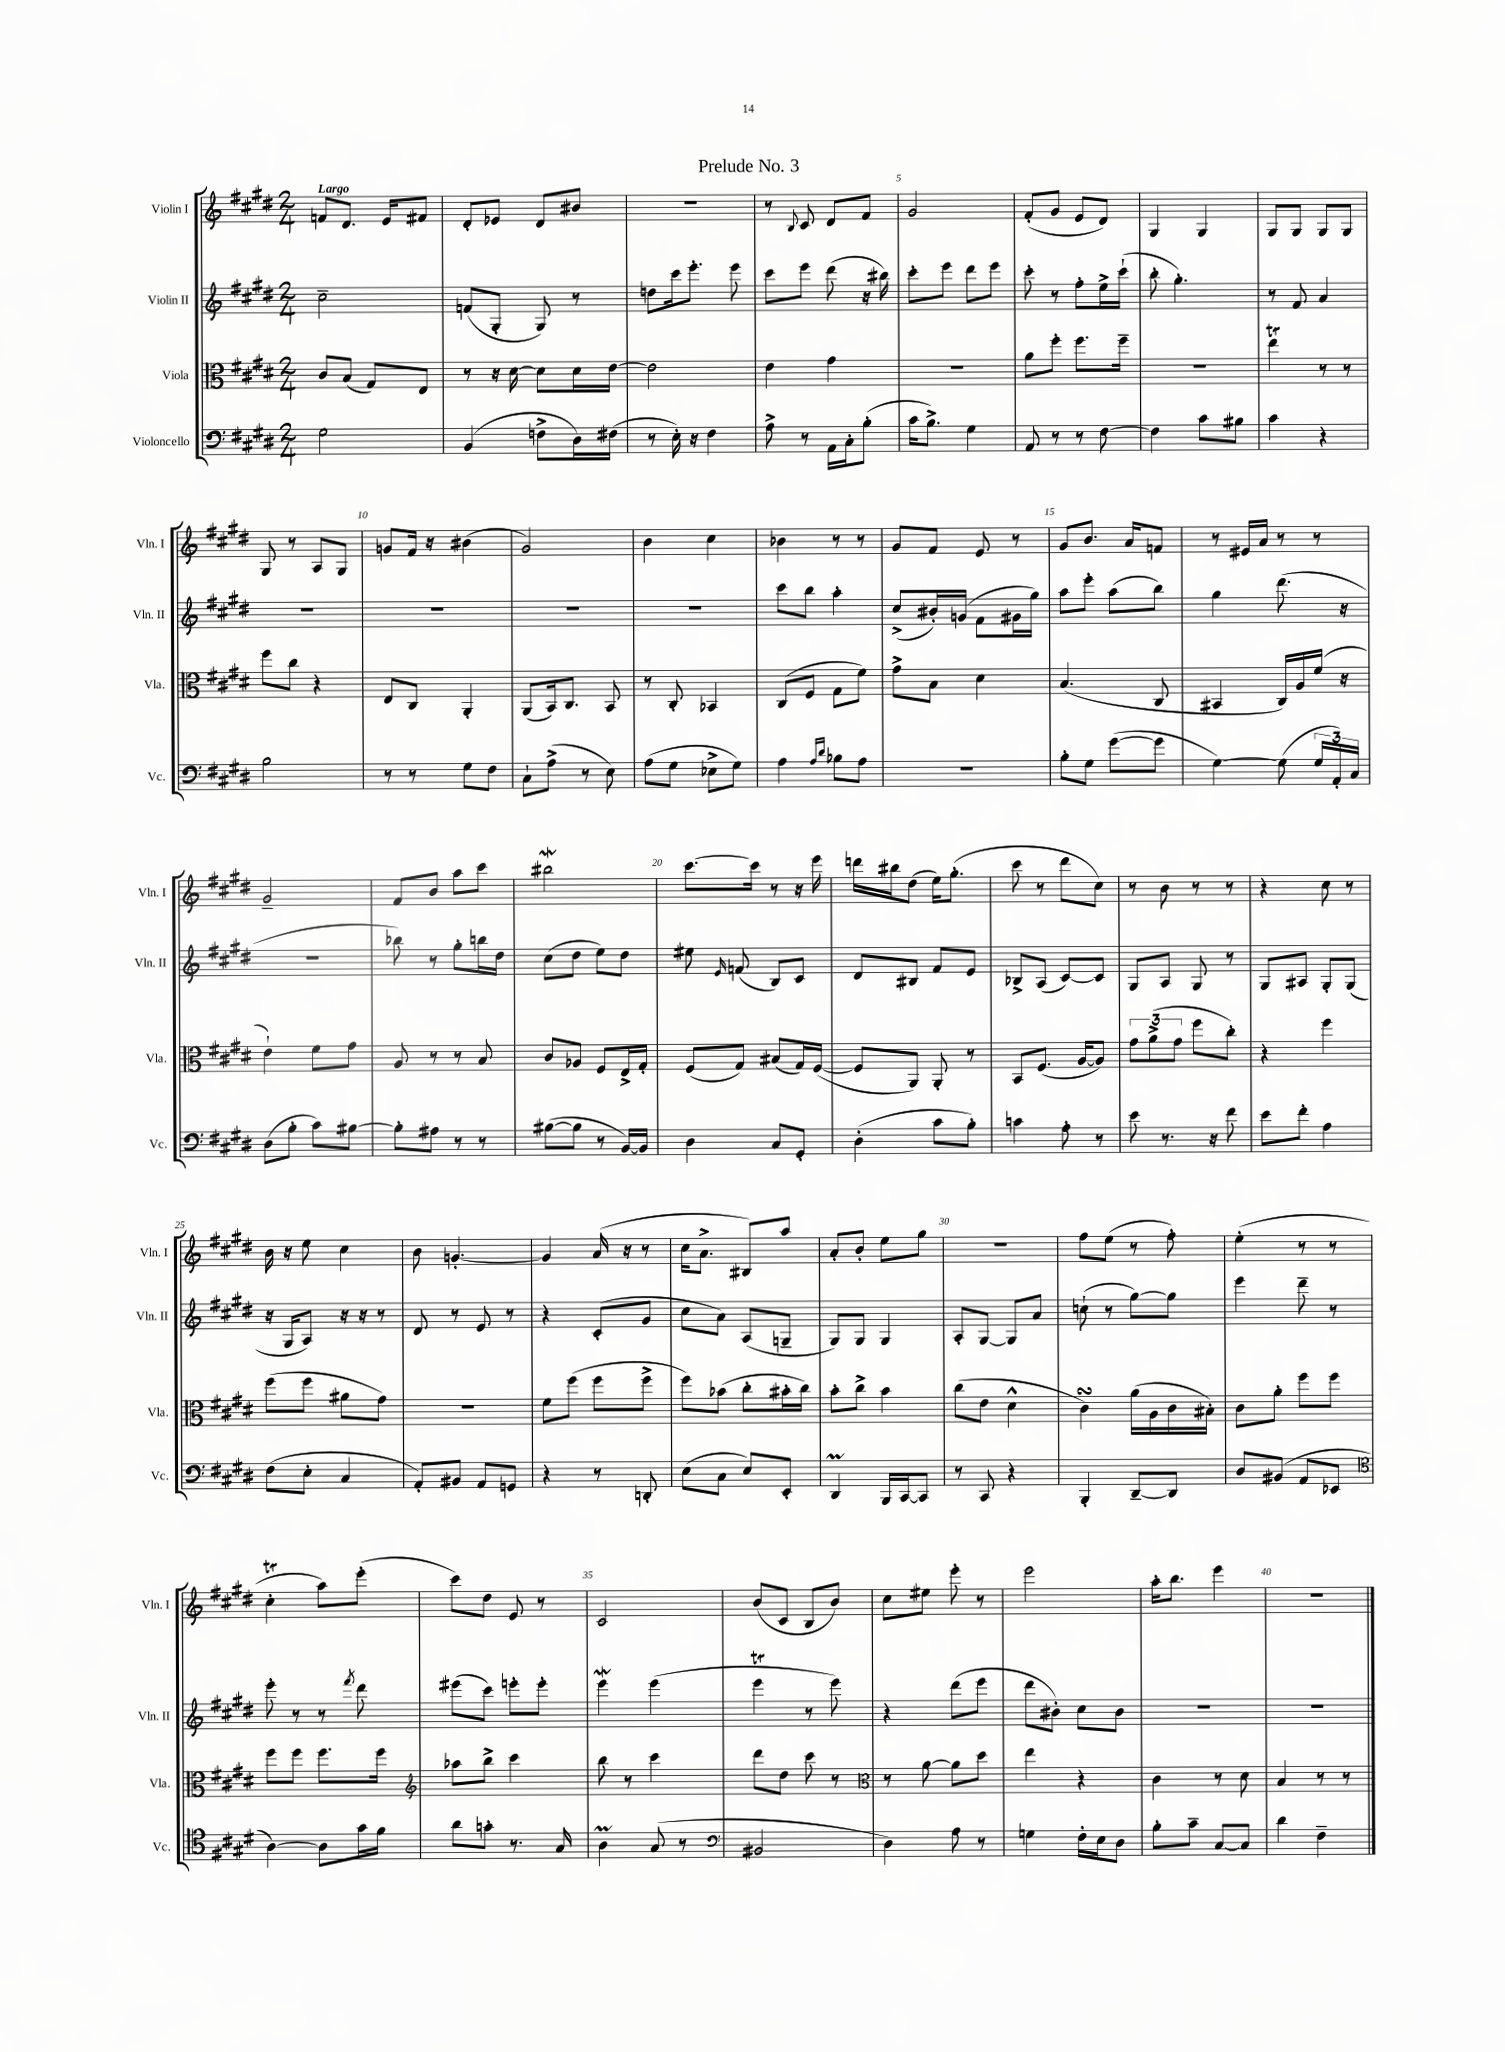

**kern	**kern	**kern	**kern
*part4	*part3	*part2	*part1
*staff4	*staff3	*staff2	*staff1
*I"Violoncello	*I"Viola	*I"Violin II	*I"Violin I
*I'Vc.	*I'Vla.	*I'Vln. II	*I'Vln. I
*clefF4	*clefC3	*clefG2	*clefG2
*k[f#c#g#d#]	*k[f#c#g#d#]	*k[f#c#g#d#]	*k[f#c#g#d#]
*M2/4	*M2/4	*M2/4	*M2/4
=1	=1	=1	=1
!	!	!	!LO:TX:a:B:t=Largo
2G#\	8c#/L	2cc#~\	8fn/L
.	(8B/J	.	8.d#/J
.	8G#/L)	.	.
.	.	.	16e/KL
.	8E/J	.	8f#X/J
=2	=2	=2	=2
(4BB/	8r	(8fn/L	8d#'/L
.	16r	8G#'/J	8e-X/J
.	[16d#\	.	.
8Fn^\L	8d#\L]	8G#/)	8d#/L
16D#\L)	16d#\L	8r	8b#X/J
(16F#X\JJ	[16e\JJ	.	.
=3	=3	=3	=3
8r	2e\]	8ddn\L	2r
16E'\)	.	16ccc#\k	.
16r	.	8.eee'\J	.
4F#\	.	.	.
.	.	8eee\	.
=4	=4	=4	=4
8A^\	4e\	8ccc#\L	8r
.	.	.	8qqB/
8r	.	8eee\J	8c#/
16AA\LL	4g#\	(8ddd#\	8d#/L
16C#'\J	.	.	.
(8B'\J	.	16r	8f#/J
.	.	16bb#X\)	.
=5	=5	=5	=5
16c#\KL	2r	8ccc#'\L	2g#/
8.B^\J)	.	.	.
.	.	8eee\J	.
4G#\	.	8ddd#\L	.
.	.	8eee\J	.
=6	=6	=6	=6
8AA/	8a\L	8ccc#'\	(8f#'/L
8r	8ff#'\J	8r	8g#/J
8r	8.ff#\L	8ff#'\L	8e/L
[8F#\	.	16ee^\L	8d#/J)
.	16ff#~\Jk	(16ccc#`\JJ	.
=7	=7	=7	=7
4F#\]	2r	8bb'\	4G#/
.	.	4.gg#'\)	.
8c#\L	.	.	4G#/
8B#X\J	.	.	.
=8	=8	=8	=8
4c#\	4eeT\	8r	8G#/L
.	.	8f#/	8G#/J
4r	8r	4a/	8G#/L
.	8r	.	8G#/J
!!LO:LB:g=z
=9	=9	=9	=9
2B\	8ff#\L	2r	8G#/
.	8cc#\J	.	8r
.	4r	.	8A/L
.	.	.	8G#/J
=10	=10	=10	=10
8r	8E/L	2r	8gn/L
8r	8C#/J	.	16f#/Jk
.	.	.	16r
8G#\L	4AA'/	.	(4b#X\
8F#\J	.	.	.
=11	=11	=11	=11
8C#`\L	(8AA/L	2r	2g#/)
(8A^\J	16BB/k)	.	.
.	8.C#/J	.	.
8r	.	.	.
8E\)	8BB/	.	.
=12	=12	=12	=12
(8A\L	8r	2r	4b\
8G#\J	8C#'/	.	.
8E-X^\L	4BB-X/	.	4cc#\
8G#\J)	.	.	.
=13	=13	=13	=13
4A\	(8C#/L	8ccc#\L	4b-X\
.	8F#/J	8bb\J	.
16qqA/LL	.	.	.
16qqd#/JJ	.	.	.
8B-X\L	8G#\L	4aa'\	8r
8A\J	8f#\J)	.	8r
=14	=14	=14	=14
2r	8g#^\L	(8cc#^/L	8g#/L
.	8B\J	16b#X'/L)	8f#/J
.	.	(16gn/JJ	.
.	4d#\	8f#\L	8e/
.	.	16g#X\L	8r
.	.	16gg#\JJ)	.
=15	=15	=15	=15
8B'\L	(4.B/	8aa\L	8g#/L
8G#\J	.	8eee'\J	8.b/J
([8g#\L	.	(8aa\L	.
.	.	.	16a/KL
8g#\J]	8C#/	8bb\J)	8fn/J
=16	=16	=16	=16
[4G#\)	4BB#X/	4gg#\	8r
.	.	.	16e#X/LL
.	.	.	16a/JJ
(8G#\]	16C#/LL)	(8.ddd#\	8r
.	16A/	.	.
24G#/LL	(16f#/JJ	.	8r
24AA'/)	.	.	.
.	16r	16r	.
24C#/JJ	.	.	.
!!LO:LB:g=z
=17	=17	=17	=17
(8D#\L	4e`\)	2r	2g#~/
8B'\J	.	.	.
8c#\L)	8f#\L	.	.
[8B#X\J	8g#\J	.	.
=18	=18	=18	=18
8B#'\L]	8A/	8bb-X\)	8f#/L
8A#X\J	8r	8r	8b/J
8r	8r	8gg#'\L	8aa\L
8r	8B/	16bbn\L	8ccc#\J
.	.	16dd#\JJ	.
=19	=19	=19	=19
([8B#X\L	8c#/L	(8cc#\L	2bb#XW\
8B#\J]	8A-X/J	8dd#\J	.
8r	8F#/L	8ee\L)	.
[16BB/LL)	16E^/L	8dd#\J	.
16BB/JJ]	16G#'/JJ	.	.
=20	=20	=20	=20
4D#\	(8F#/L	8ee#X\	[8.ccc#\L
.	.	16qqe/	.
.	8G#/J)	(8fn/	.
.	.	.	16ccc#\Jk]
8C#/L	(8B#X/L	8B/L)	8r
8GG#'/J	16G#/L)	8c#/J	16r
.	([16F#/JJ	.	16eee\
=21	=21	=21	=21
(4D#'\	8F#/L]	8d#/L	16dddn\LL
.	.	.	16bb#X\J
.	8AA/J)	8B#X/J	(8dd#\J
8c#\L	8AA'/	8f#/L	16ee\KL)
.	.	.	(8.gg#'\J
8B'\J)	8r	8e/J	.
=22	=22	=22	=22
4cn\	8BB/L	8B-X^/L	8ccc#\
.	(8.F#/J	(8A/J	8r
8A'\	.	[8c#/L)	8ddd#\L
.	[16A/KL	.	.
8r	8A/J])	8c#/J]	8cc#\J)
=23	=23	=23	=23
8e\	12g#\L	8G#/L	8r
.	(12a^\	.	.
8.r	.	8A/J	8b\
.	12g#\J	.	.
.	8ff#\L	8G#/	8r
16r	.	.	.
8f#\	8cc#'\J)	8r	8r
=24	=24	=24	=24
8e\L	4r	8G#/L	4r
8f#'\J	.	8A#X/J	.
4A\	4ff#\	8G#'/L	8cc#\
.	.	(8G#/J	8r
!!LO:LB:g=z
=25	=25	=25	=25
(8F#\L	(8ff#\L	16r	16b\
.	.	16G#/KL	16r
8E'\J	8ff#\J	8A/J)	8ee\
4C#/	8a#X\L	16r	4cc#\
.	.	16r	.
.	8g#\J)	8r	.
=26	=26	=26	=26
8AA'/L)	2r	8d#/	8b\
8BB#X/J	.	8r	[4.gn'/
8AA/L	.	8e/	.
8GGn/J	.	8r	.
=27	=27	=27	=27
4r	8f#\L	4r	4g/]
.	(8ff#\J	.	.
8r	8ff#\L	(8c#'/L	(16a/
.	.	.	16r
8DDn'/	8ff#^\J	8g#/J	8r
=28	=28	=28	=28
(8E\L	8ff#\L)	8cc#\L	16cc#\KL
.	.	.	8.a^\J
8C#\J	(8b-X\J	8a\J)	.
8E/L)	8cc#'\L	(8A/L	8B#X/L)
8EE'/J	16b#X'\L	8Gn~/J	8aa/J
.	16cc#\JJ)	.	.
=29	=29	=29	=29
4DD#m/	8b'\L	8G#/L)	8a'/L
.	8cc#^\J	8G#/J	8b'/J
16BBB/LL	4b\	4G#/	8ee\L
[16CC#/J	.	.	.
8CC#/J]	.	.	8gg#\J
=30	=30	=30	=30
8r	(8cc#\L	8A'/L	2r
8CC#/	8e\J	[8G#/J	.
4r	4d#^^\	8G#/L]	.
.	.	8a/J	.
=31	=31	=31	=31
4BBB'/	4c#sSSS\)	(8ccn`\	8ff#\L
.	.	8r	(8ee\J
[8DD#~/L	(16a\LL	[8gg#\L)	8r
.	16A\	.	.
8DD#/J]	16c#\	8gg#\J]	8ff#'\)
.	16B#X'\JJ)	.	.
=32	=32	=32	=32
8D#/L	8c#\L	4eee\	(4ee'\
(8BB#X/J	8a'\J	.	.
8AA/L	8ff#\L	8ddd#~\	8r
8EE-X/J	8ff#\J	8r	8r
!!LO:LB:g=z
=33	=33	=33	=33
*clefC4	*	*	*
[4A\)	8ff#\L	8eee'\	4cc#T'\
.	8ff#\J	8r	.
8A\L]	8.ff#\L	8r	8aa\L)
.	.	8qfff#/	.
16g#\L	.	8ddd#\	(8eee'\J
16f#\JJ	16ff#\Jk	.	.
=34	=34	=34	=34
*	*clefG2	*	*
8a\L	8aa-X\L	(8eee#X\L	8ccc#\L)
8gn'\J	8bb^\J	8ccc#\J)	8dd#\J
8.r	4ccc#\	8eeen'\L	8e/
.	.	8eee'\J	8r
16G#/	.	.	.
=35	=35	=35	=35
4AM\	8bb\	4eeew\	2c#/
.	8r	.	.
(8G#/	4ccc#\	(4eee\	.
8r	.	.	.
=36	=36	=36	=36
*clefF4	*	*	*
2BB#X/	8ddd#\L	4eeeT\	(8b/L
.	8dd#\J	.	8c#/J
.	8ccc#\	8r	8B/L
.	8r	8eee\)	8b/J)
=37	=37	=37	=37
*	*clefC3	*	*
4D#\)	8r	4r	8cc#\L
.	[8a\	.	8ee#X\J
8A\	8a\L]	(8ddd#\L	8eee'\
8r	8dd#\J	8eee\J	8r
=38	=38	=38	=38
4Gn\	4ee\	8ddd#\L	2eee\
.	.	8b#X'\J)	.
16F#'\LL	4r	8cc#\L	.
16E\J	.	.	.
8D#\J	.	8b#\J	.
=39	=39	=39	=39
8B'\L	4c#\	2r	16aa'\KL
.	.	.	8.bb\J
8c#~\J	.	.	.
[8C#/L	8r	.	4eee\
8C#/J]	8d#\	.	.
=40	=40	=40	=40
4d#\	4B/	2r	2r
4F#~\	8r	.	.
.	8r	.	.
==	==	==	==
*-	*-	*-	*-
